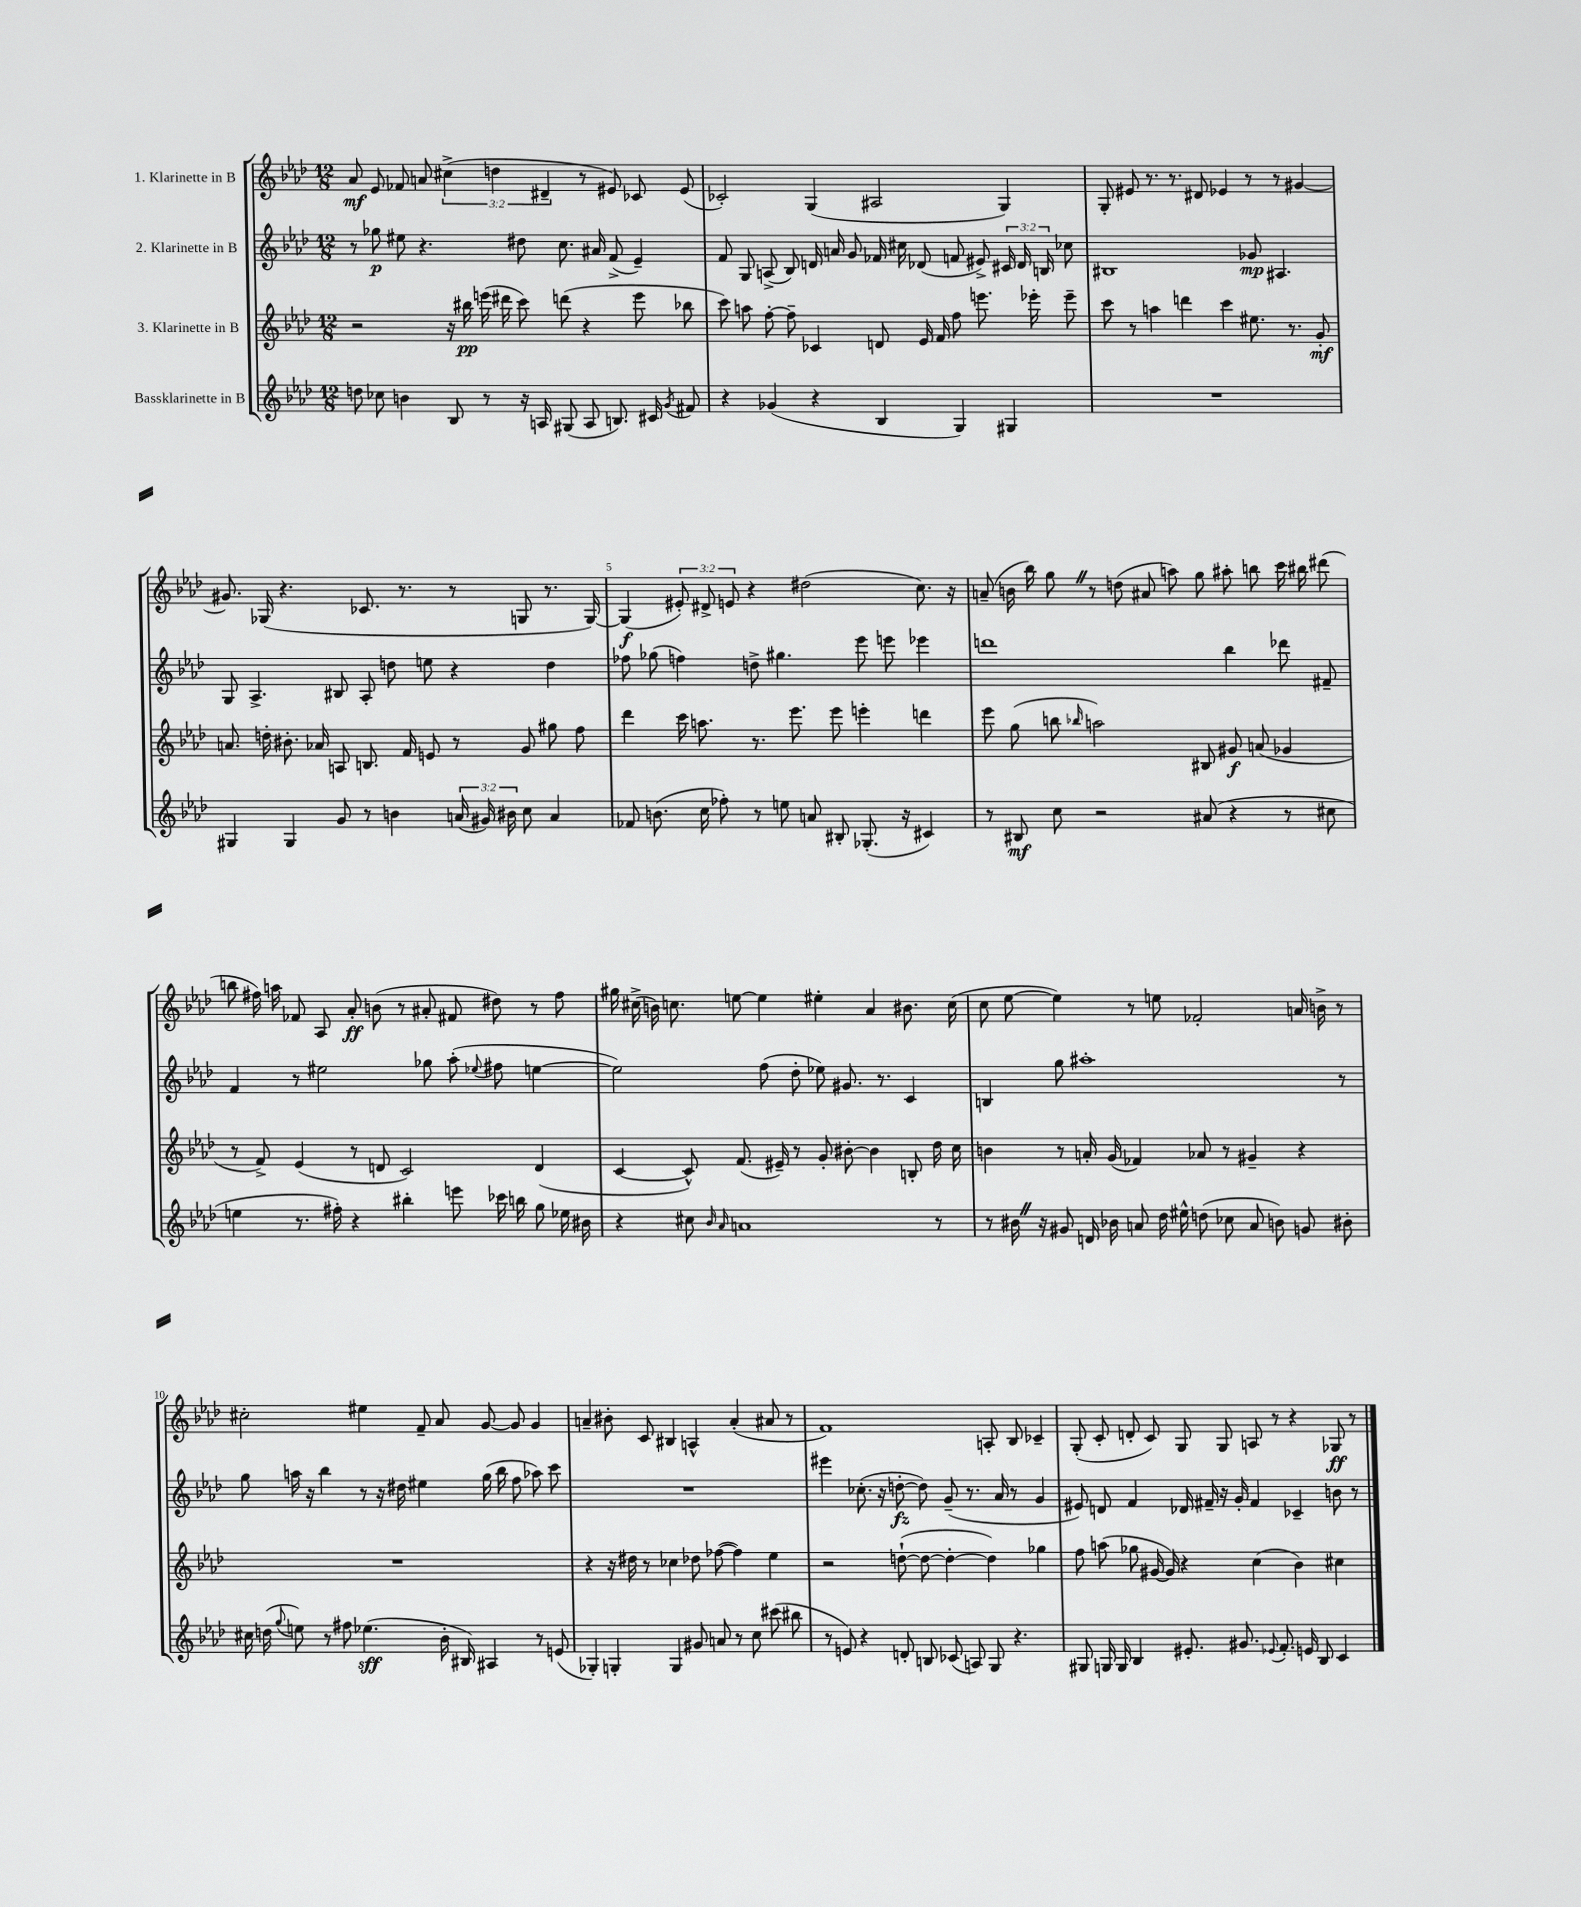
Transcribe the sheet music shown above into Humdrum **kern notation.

**kern	**dynam	**kern	**dynam	**kern	**dynam	**kern	**dynam
*part4	*part4	*part3	*part3	*part2	*part2	*part1	*part1
*staff4	*staff4	*staff3	*staff3	*staff2	*staff2	*staff1	*staff1
*I"Bassklarinette in B	*	*I"3. Klarinette in B	*	*I"2. Klarinette in B	*	*I"1. Klarinette in B	*
*clefG2	*	*clefG2	*	*clefG2	*	*clefG2	*
*k[b-e-a-d-]	*	*k[b-e-a-d-]	*	*k[b-e-a-d-]	*	*k[b-e-a-d-]	*
*M12/8	*	*M12/8	*	*M12/8	*	*M12/8	*
=1	=1	=1	=1	=1	=1	=1	=1
8ddn\	.	2r	.	8r	.	8a-/	mf
8cc-X\	.	.	.	8gg-X\	p	8e-/	.
4bn\	.	.	.	8ee#X\	.	8f-X/	.
.	.	.	.	4.r	.	8an/	.
8B-/	.	16r	.	.	.	(6cc#X^\	.
.	.	16bb#X\	pp	.	.	.	.
8r	.	(16eeen\	.	.	.	.	.
.	.	.	.	.	.	6ddn\	.
.	.	16ddd#X\	.	.	.	.	.
16r	.	8ccc\)	.	8dd#X\	.	.	.
16An/	.	.	.	.	.	.	.
.	.	.	.	.	.	6d#X~/	.
(8G#X/	.	(8dddn\	.	8.cc\	.	.	.
8A/	.	4r	.	.	.	8r	.
.	.	.	.	16a#X/	.	.	.
8.Bn/)	.	.	.	(8f^/	.	8e#X/)	.
.	.	8eee\	.	4e-~/)	.	8c-X/	.
16c#X/	.	.	.	.	.	.	.
8qg/	.	.	.	.	.	.	.
8f#X/	.	8bb-X\	.	.	.	(8e#/	.
=2	=2	=2	=2	=2	=2	=2	=2
4r	.	8ccc\)	.	8f/	.	2c-X'/)	.
.	.	8aan\	.	8G/	.	.	.
(4g-X/	.	[8ff'\	.	(8An^/	.	.	.
.	.	8ff~\]	.	8B-/)	.	.	.
4r	.	4c-X/	.	16dn/	.	(4G/	.
.	.	.	.	16an/	.	.	.
.	.	.	.	8g/	.	.	.
4B-/	.	8dn/	.	16f-X/	.	2A#X/	.
.	.	.	.	16cc#X\	.	.	.
.	.	16e-/	.	(8d-X/	.	.	.
.	.	16f/	.	.	.	.	.
4G/)	.	8ff\	.	8fn/	.	.	.
.	.	8.eeen\	.	8e#X^/)	.	.	.
4G#X/	.	.	.	24c#X/	.	4G/)	.
.	.	.	.	24d-/	.	.	.
.	.	16eee-X'\	.	.	.	.	.
.	.	.	.	24Bn/	.	.	.
.	.	8eee-~\	.	8cc-X\	.	.	.
=3	=3	=3	=3	=3	=3	=3	=3
1.r	.	8ccc\	.	1B#X	.	8G'/	.
.	.	8r	.	.	.	8e#X/	.
.	.	4aan\	.	.	.	8.r	.
.	.	.	.	.	.	8.r	.
.	.	4dddn\	.	.	.	.	.
.	.	.	.	.	.	8d#X/	.
.	.	4ccc\	.	.	.	4e-X/	.
.	.	8.ee#X\	.	8g-X/	mp	8r	.
.	.	.	.	4.A#X/	.	8r	.
.	.	8.r	.	.	.	.	.
.	.	.	.	.	.	[4g#X/	.
.	.	8g'/	mf	.	.	.	.
!!LO:LB:g=z
=4	=4	=4	=4	=4	=4	=4	=4
4G#X/	.	8.an/	.	8G/	.	8.g#X/]	.
.	.	.	.	4.A-^/	.	.	.
.	.	16ddn'\	.	.	.	(16G-X/	.
4G#/	.	8.b#X'\	.	.	.	4.r	.
.	.	16a-X/	.	.	.	.	.
8g/	.	8An/	.	8B#X/	.	.	.
8r	.	8.Bn/	.	8A-'/	.	8.c-X/	.
4bn\	.	.	.	8ddn\	.	.	.
.	.	16f/	.	.	.	8.r	.
.	.	8en/	.	8een\	.	.	.
(24an/	.	8r	.	4r	.	8r	.
24g#X/)	.	.	.	.	.	.	.
24b#X\	.	.	.	.	.	.	.
8cc\	.	8g/	.	.	.	8Gn/	.
4a/	.	8gg#X\	.	4dd\	.	8.r	.
.	.	8ff\	.	.	.	.	.
.	.	.	.	.	.	[16G/)	.
=5	=5	=5	=5	=5	=5	=5	=5
8f-X/	.	4ddd-\	.	8ff-X\	.	(4G/]	f
(8.bn\	.	.	.	(8gg-X\	.	.	.
.	.	16ccc\	.	4ffn\)	.	12e#X'/)	.
16cc\	.	8.aan\	.	.	.	.	.
.	.	.	.	.	.	12d#X^/	.
8ff-X'\)	.	.	.	.	.	.	.
.	.	.	.	.	.	12en/	.
8r	.	8.r	.	8ddn^\	.	4r	.
8een\	.	.	.	4.gg#X\	.	.	.
.	.	8.eee-\	.	.	.	.	.
8an/	.	.	.	.	.	(2dd#X\	.
8B#X'/	.	8eee-\	.	.	.	.	.
(8.G-X'/	.	4eeen'\	.	8eee-\	.	.	.
.	.	.	.	8eeen\	.	.	.
16r	.	.	.	.	.	.	.
4c#X/)	.	4dddn\	.	4eee-X\	.	8.cc\)	.
.	.	.	.	.	.	16r	.
=6	=6	=6	=6	=6	=6	=6	=6
8r	.	8eee-\	.	1dddn	.	(8an~/	.
8B#X/	mf	(8gg\	.	.	.	16bn\	.
.	.	.	.	.	.	16bb-\)	.
8cc\	.	8bbn\	.	.	.	8ggZ\	.
.	.	16qqbb-X/	.	.	.	.	.
2r	.	2aan\)	.	.	.	8r	.
.	.	.	.	.	.	(8ddn\	.
.	.	.	.	.	.	8a#X/	.
.	.	.	.	.	.	8aan\)	.
(8a#X/	.	8B#X/	.	.	.	8gg\	.
4r	.	8g#X/	f	4bb-\	.	8aa#X'\	.
.	.	(8an/	.	.	.	8bbn\	.
8r	.	4g-X/	.	8ddd-X\	.	16ccc\	.
.	.	.	.	.	.	16bb#X\	.
8cc#X\	.	.	.	8f#X~/	.	(8ddd#X\	.
!!LO:LB:g=z
=7	=7	=7	=7	=7	=7	=7	=7
4een\	.	8r	.	4f/	.	8bbn\	.
.	.	8f^/)	.	.	.	16ff#X\)	.
.	.	.	.	.	.	16aan\	.
8.r	.	(4e-/	.	8r	.	8f-X/	.
.	.	.	.	2ee#X\	.	8A-/	.
16ff#X'\)	.	.	.	.	.	.	.
4r	.	8r	.	.	.	8a-'/	ff
.	.	8dn/	.	.	.	(8bn\	.
4bb#X'\	.	2c/)	.	.	.	8r	.
.	.	.	.	8gg-X\	.	8a#X'/	.
8eeen\	.	.	.	(8aa-'\	.	8f#X/	.
.	.	.	.	8qqee-X/	.	.	.
16ccc-X\	.	.	.	8ff#X\	.	8dd#X\)	.
16bbn\	.	.	.	.	.	.	.
8gg\	.	(4d/	.	[4een\	.	8r	.
16ee-X\	.	.	.	.	.	8ff#\	.
16b#X\	.	.	.	.	.	.	.
=8	=8	=8	=8	=8	=8	=8	=8
4r	.	[4c/	.	2ee\])	.	16gg#X\	.
.	.	.	.	.	.	(16cc#X^\	.
.	.	.	.	.	.	16bn\)	.
.	.	.	.	.	.	8.ccn\	.
8cc#X\	.	8c^^/])	.	.	.	.	.
16qqb-/	.	.	.	.	.	.	.
16qqa-/	.	.	.	.	.	.	.
1an	.	(8.f/	.	.	.	[8een\	.
.	.	.	.	(8ff\	.	4ee\]	.
.	.	16e#X~/)	.	.	.	.	.
.	.	8r	.	8dd-'\	.	.	.
.	.	8g'/	.	8ee-X\)	.	4ee#X'\	.
.	.	[8b#X'\	.	8.g#X/	.	.	.
.	.	4b#\]	.	.	.	4a-/	.
.	.	.	.	8.r	.	.	.
.	.	8Bn'/	.	4c/	.	8.b#X\	.
8r	.	16dd-\	.	.	.	.	.
.	.	16cc\	.	.	.	(16cc\	.
=9	=9	=9	=9	=9	=9	=9	=9
8r	.	4bn\	.	4Bn/	.	8cc\	.
16b#XZ\	.	.	.	.	.	[8ee-\	.
16r	.	.	.	.	.	.	.
8g#X/	.	8r	.	8gg\	.	4ee-\])	.
16dn/	.	16an'/	.	1aa#X'	.	.	.
16b-X\	.	(16g/	.	.	.	.	.
8an/	.	4f-X/)	.	.	.	8r	.
16dd-\	.	.	.	.	.	8een\	.
16ee#X^^\	.	.	.	.	.	.	.
(8ddn\	.	8a-X/	.	.	.	2f-X'/	.
8cc-X\	.	8r	.	.	.	.	.
8a/	.	4g#X~/	.	.	.	.	.
8bn\)	.	.	.	.	.	.	.
8gn/	.	4r	.	.	.	16an/	.
.	.	.	.	.	.	16bn^\	.
8b#X'\	.	.	.	8r	.	8r	.
!!LO:LB:g=z
=10	=10	=10	=10	=10	=10	=10	=10
16cc#X\	.	1.r	.	8gg\	.	2cc#X'\	.
(16ddn\	.	.	.	.	.	.	.
8qqgg/	.	.	.	.	.	.	.
8een\)	.	.	.	16aan\	.	.	.
.	.	.	.	16r	.	.	.
8r	.	.	.	4bb-\	.	.	.
8ff#X\	.	.	.	.	.	.	.
(4.ee-X\	sff	.	.	8r	.	4ee#X\	.
.	.	.	.	16r	.	.	.
.	.	.	.	16dd#X\	.	.	.
.	.	.	.	4ee#X\	.	8f~/	.
16b-'\	.	.	.	.	.	8a-/	.
16B#X/)	.	.	.	.	.	.	.
4A#X/	.	.	.	(16gg\	.	[8g/	.
.	.	.	.	16bb-\	.	.	.
.	.	.	.	8ff\	.	8g/]	.
8r	.	.	.	8aa-X\)	.	4g/	.
(8en/	.	.	.	8ccc\	.	.	.
=11	=11	=11	=11	=11	=11	=11	=11
4G-X'/)	.	4r	.	1.r	.	4an~/	.
4Gn'/	.	16r	.	.	.	8b#X'\	.
.	.	16dd#X\	.	.	.	.	.
.	.	8r	.	.	.	8c/	.
4G/	.	4cc-X\	.	.	.	4B#X/	.
8g#X/	.	8dd-X\	.	.	.	4An^^/	.
8an/	.	([8ff-X\	.	.	.	.	.
8r	.	4ff-\])	.	.	.	(4a'/	.
8cc\	.	.	.	.	.	.	.
(8ccc#X\	.	4ee-\	.	.	.	8a#X/	.
8bb#X\	.	.	.	.	.	8r	.
=12	=12	=12	=12	=12	=12	=12	=12
8r	.	2r	.	4eee#X\	.	1f)	.
8en/)	.	.	.	.	.	.	.
4r	.	.	.	(8.cc-X'\	.	.	.
.	.	.	.	16r	.	.	.
8dn'/	.	([8ddn`\	.	[8ddn'\	fz	.	.
8Bn/	.	8dd\_	.	8dd\])	.	.	.
(8c-X/	.	4dd'\_	.	(8g~/	.	.	.
8An/)	.	.	.	8.r	.	.	.
8G/	.	4dd\])	.	.	.	8An'/	.
.	.	.	.	16a-/	.	.	.
4.r	.	.	.	8r	.	8B-/	.
.	.	4gg-X\	.	4g/	.	4c-X~/	.
=13	=13	=13	=13	=13	=13	=13	=13
8G#X/	.	8ff\	.	8e#X/)	.	(8G'/	.
16Gn/	.	(8aan\	.	8dn/	.	8c'/	.
16G/	.	.	.	.	.	.	.
4B-/	.	8gg-X\	.	4f/	.	8dn'/	.
.	.	[16g#X/	.	.	.	8c/)	.
.	.	16g#/])	.	.	.	.	.
8.e#X'/	.	4r	.	16d-X/	.	8G/	.
.	.	.	.	16f#X~/	.	.	.
.	.	.	.	16r	.	8G/	.
8.g#X/	.	.	.	16g'/	.	.	.
.	.	(4cc\	.	4f#/	.	8An/	.
8qqe-X/	.	.	.	.	.	.	.
8.f'/	.	.	.	.	.	8r	.
.	.	4b-\)	.	4c-X~/	.	4r	.
16en/	.	.	.	.	.	.	.
8B-/	.	.	.	.	.	.	.
4c/	.	4cc#X\	.	8bn\	.	8G-X/	ff
.	.	.	.	8r	.	8r	.
==	==	==	==	==	==	==	==
*-	*-	*-	*-	*-	*-	*-	*-
